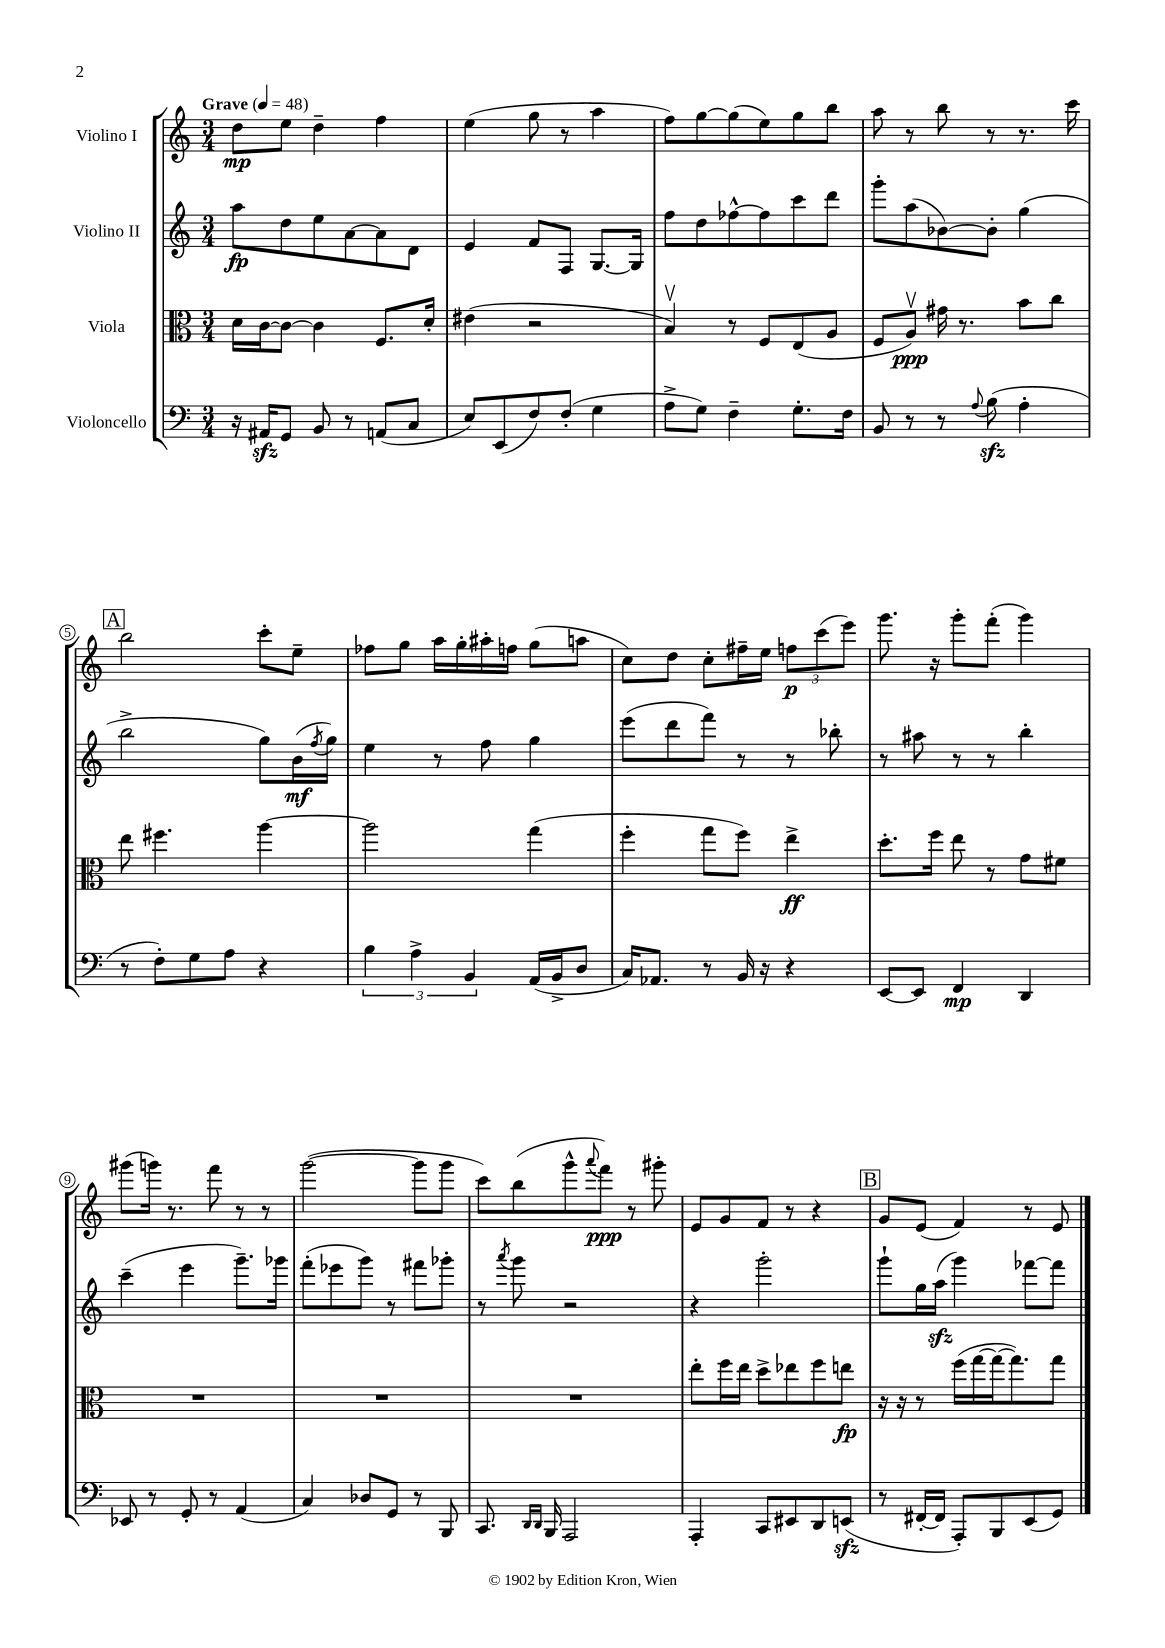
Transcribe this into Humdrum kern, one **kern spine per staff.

**kern	**kern	**kern	**kern
*staff4	*staff3	*staff2	*staff1
*clefF4	*clefC3	*clefG2	*clefG2
*k[]	*k[]	*k[]	*k[]
*M3/4	*M3/4	*M3/4	*M3/4
*MM48	*MM48	*MM48	*MM48
16r	16d	8aa	8dd
16AA#	[16c	.	.
8GG	8c_	8dd	8ee
8BB	4c]	8ee	4dd~
8r	.	[8a	.
(8AA	8.F	8a]	4ff
8C	.	8d	.
.	16d'	.	.
=	=	=	=
8E)	(4e#	4e	(4ee
(8EE	.	.	.
8F)	2r	8f	8gg
(8F'	.	8F	8r
4G	.	[8.G	4aa
.	.	16G]	.
=	=	=	=
8A^	4Bv)	8ff	8ff)
8G)	.	8dd	[8gg
4F~	8r	[8ff-^^	(8gg]
.	8F	8ff-]	8ee)
8.G'	(8E	8ccc	8gg
.	8A	8ddd	8bb
16F	.	.	.
=	=	=	=
8BB	8F	8ggg'	8aa
8r	8Av)	(8aa	8r
8r	16g#	[8b-)	8bb
.	8.r	.	.
8qqA	.	.	.
(8B	.	8b-']	8r
4A'	8b	(4gg	8.r
.	8cc	.	.
.	.	.	16ccc
=	=	=	=
8r	8ee	2bb^	2bb
8F')	4.ff#	.	.
8G	.	.	.
8A	.	.	.
4r	[4aa	8gg)	8ccc'
.	.	(16b	8ee~
.	.	8qff	.
.	.	16gg)	.
=	=	=	=
6B	2aa]	4ee	8ff-
.	.	.	8gg
6A^	.	.	.
.	.	8r	16aa
.	.	.	16gg'
6BB	.	.	.
.	.	8ff	16aa#'
.	.	.	16ff
(16AA	(4gg	4gg	(8gg
16BB^	.	.	.
8D	.	.	8aa
=	=	=	=
16C)	4ff'	(8eee	8cc)
8.AA-	.	.	.
.	.	8ddd	8dd
8r	8gg	8fff)	8cc'
16BB	8ff)	8r	16ff#~
16r	.	.	16ee
4r	4ee^	8r	12ff
.	.	.	(12ccc
.	.	8bb-'	.
.	.	.	12eee)
=	=	=	=
[8EE	8.dd'	8r	8.ggg
8EE]	.	8aa#	.
.	16ff	.	16r
4FF	8ee	8r	8ggg'
.	8r	8r	(8fff'
4DD	8g	4bb'	4ggg)
.	8f#	.	.
=	=	=	=
8EE-	2.r	(4ccc~	(8ggg#
8r	.	.	16ggg)
.	.	.	8.r
8GG'	.	4eee	.
8r	.	.	8fff
(4AA	.	8.ggg~)	8r
.	.	.	8r
.	.	16ggg-	.
=	=	=	=
4C)	2.r	(8fff'	([2ggg
.	.	8eee-	.
8D-	.	8ggg)	.
8GG	.	8r	.
8r	.	8fff#	8ggg]
8BBB	.	8ggg-'	8ggg
=	=	=	=
8.CC	2.r	8r	8ccc)
.	.	8qaaa	.
.	.	8ggg	(8bb
16qqDD	.	.	.
16qqDD	.	.	.
16BBB	.	.	.
2AAA	.	2r	8ggg^^
.	.	.	8qqaaa
.	.	.	8fff)
.	.	.	8r
.	.	.	8ggg#'
=	=	=	=
4AAA'	8ee'	4r	8e
.	16ff	.	8g
.	16ee	.	.
8CC	8dd^	2ggg'	8f
8EE#	8ee-	.	8r
8DD	8ff	.	4r
(8EE	8ee	.	.
=	=	=	=
8r	16r	8ggg`	8g
.	16r	.	.
[16FF#'	8r	16gg	(8e
16FF#]	.	(16aa	.
8AAA')	(16ff	4ggg)	4f)
.	[16gg	.	.
8BBB	16gg_	.	.
.	8.gg])	.	.
(8EE	.	[8fff-	8r
8GG)	8gg	8fff-]	8e
==	==	==	==
*-	*-	*-	*-
